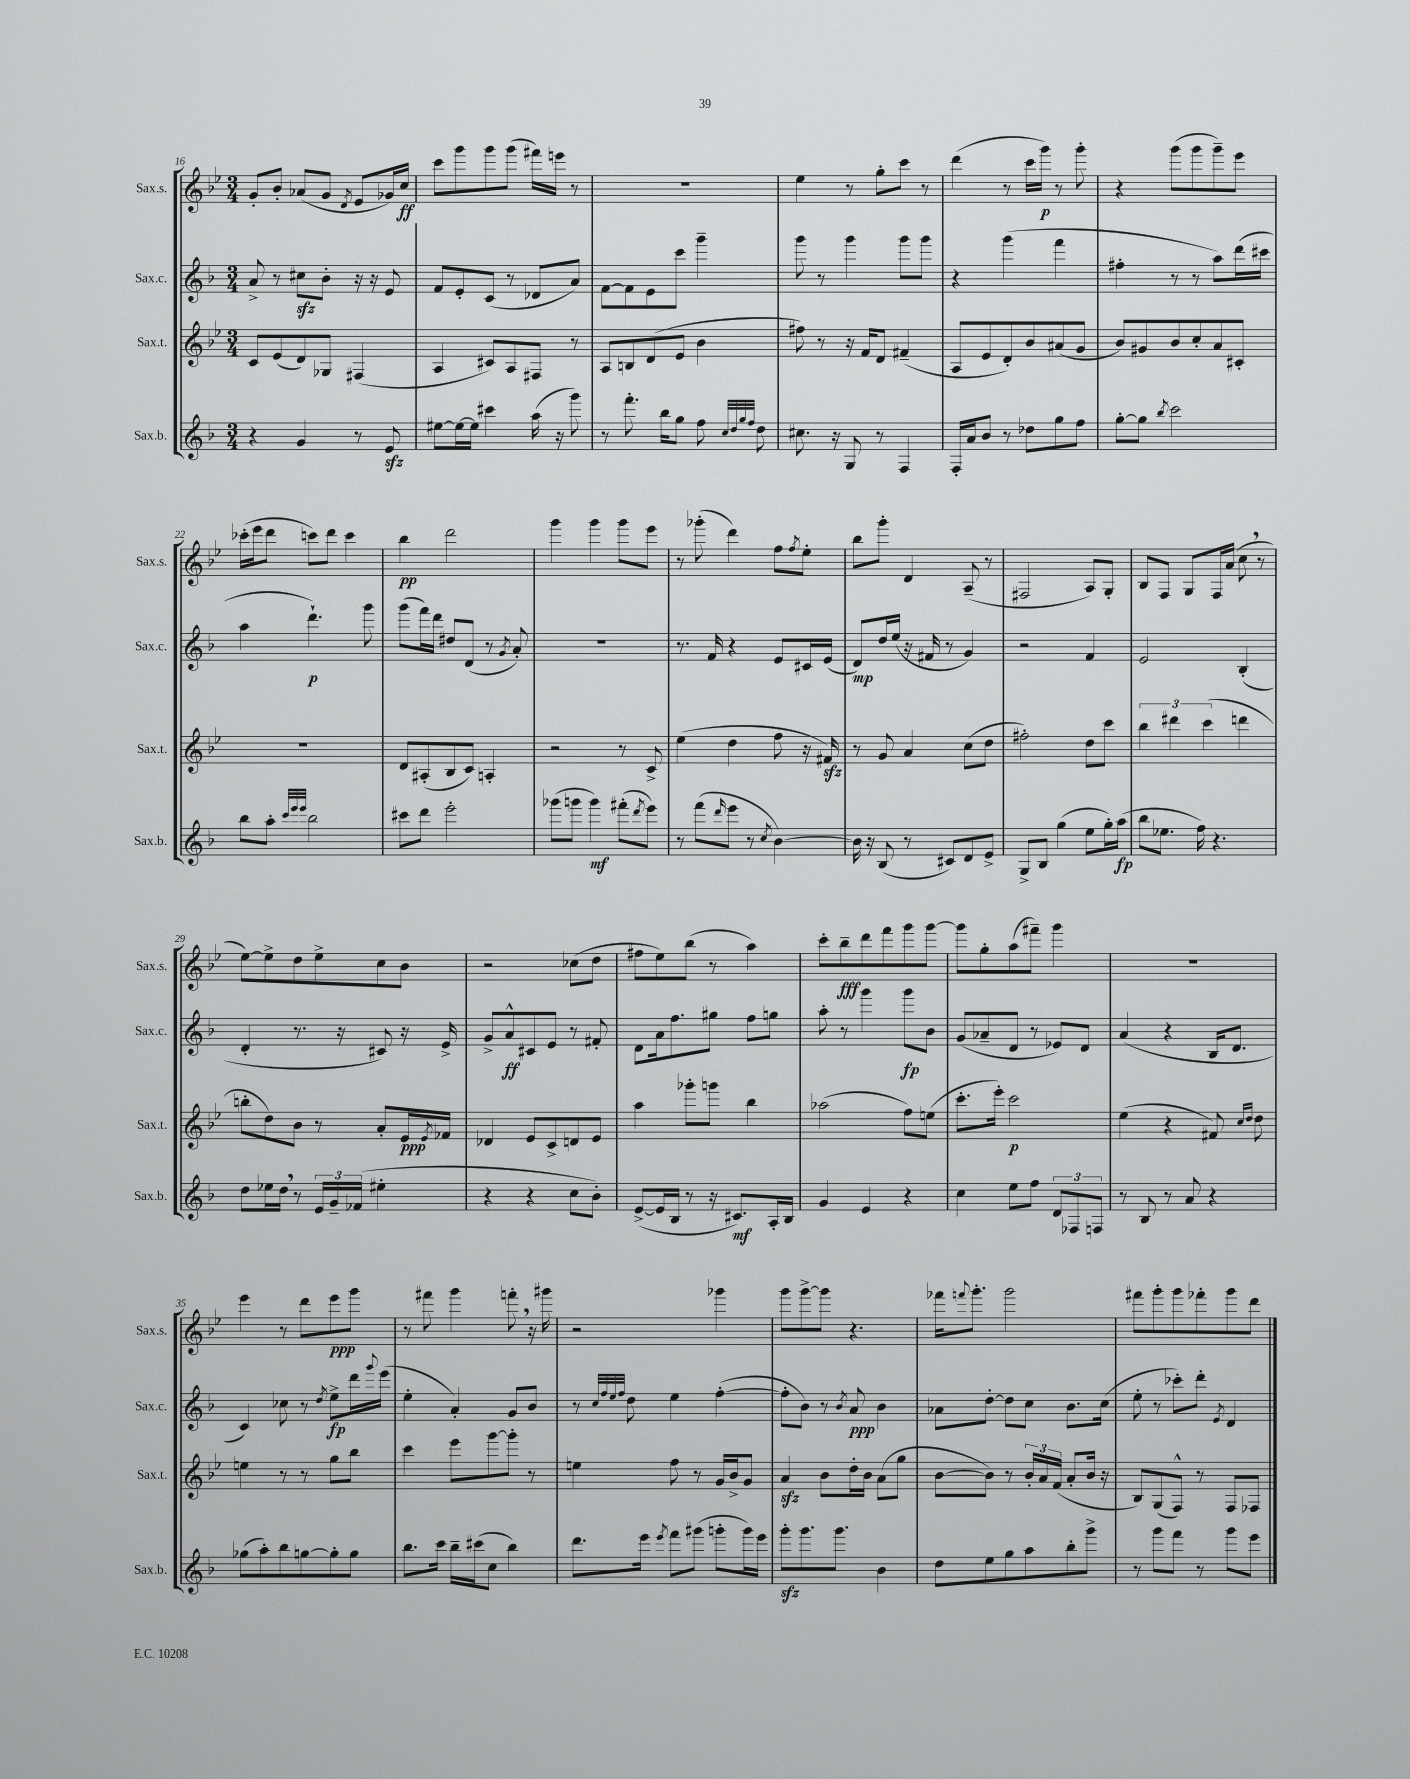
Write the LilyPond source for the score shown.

<<
\new StaffGroup <<
\new Staff = "s0" \with { instrumentName = "Sax.s." shortInstrumentName = "Sax.s." } {
    \clef treble \key bes \major \numericTimeSignature \time 3/4
    g'8-. bes'8-. aes'8( g'8 \acciaccatura { d'8 } ees'8 ges'16) c''16\ff |
    c'''8 g'''8 g'''8 g'''8( fis'''16) e'''16 r8 |
    R2. |
    ees''4 r8 g''8-. c'''8 r8 |
    d'''4( r8 c'''16 g'''16\p) r8 g'''8-. |
    r4 g'''8( g'''8 g'''8--) ees'''8 |
    ces'''16-.( ees'''16 d'''8 c'''8) d'''8 c'''4 |
    bes''4\pp d'''2 |
    g'''4 g'''4 g'''8 ees'''8 |
    r8 ges'''8-.( d'''4) f''8 \acciaccatura { f''8 } ees''8-. |
    bes''8 g'''8-. d'4 a8--( r8 |
    fis2 a8) g8-. |
    bes8 f8 g8 f16 a'16( c''8 \breathe r8 |
    ees''8~) ees''8-> d''8 ees''8-> c''8 bes'8 |
    r2 ces''8( d''8 |
    fis''8 ees''8) bes''8( r8 a''4) |
    c'''8-. bes''8--\fff d'''8 f'''8 g'''8 g'''8~ |
    g'''8 g''8-. a''8( fis'''8--) g'''4 |
    R2. |
    ees'''4 r8 d'''8 ees'''8\ppp g'''8 |
    r8 fis'''8 g'''4 f'''8-. \breathe r16 gis'''16 |
    r2 ges'''4 |
    g'''8 g'''8~-> g'''8 r4. |
    fes'''16 \appoggiatura { f'''8 } g'''8.-. g'''2 |
    fis'''8 g'''8-. g'''8 fes'''8-. g'''8 d'''8 \bar "|." |
}
\new Staff = "s1" \with { instrumentName = "Sax.c." shortInstrumentName = "Sax.c." } {
    \clef treble \key f \major \numericTimeSignature \time 3/4
    a'8-> r8 cis''8\sfz bes'8-. r16 r16 e'8 |
    f'8 e'8-. c'8( r8 des'8 a'8) |
    f'8~ f'8 e'8 c'''8 g'''4-- |
    g'''8 r8 g'''4 g'''8 g'''8 |
    r4 g'''4( f'''4 |
    fis''4-. r8 r8 a''8) d'''16( cis'''16 |
    a''4 d'''4.-!\p) g'''8 |
    g'''8( f'''16) d'''16 dis''8 d'8( r8 \acciaccatura { g'8 } a'8-.) |
    R2. |
    r8. f'16 r4 e'8 cis'16 e'16( |
    d'8\mp) d''16 e''16( r16 fis'16 r8 g'4) |
    r2 f'4 |
    e'2 bes4-.( |
    d'4-. r8. r16 cis'8) r16 e'16-> |
    g'8-> a'8-^\ff cis'8 e'8 r8 fis'8-. |
    d'8 a'16 f''8. gis''8 f''8 g''8 |
    a''8-. r8 g'''4 g'''8\fp bes'8 |
    g'8( aes'8-- d'8 r8 ees'8) d'8 |
    a'4( r4 bes16 d'8. |
    c'4) ces''8 r8 \acciaccatura { d''8 } e''8->\fp d'''16 \appoggiatura { g'''8 } e'''16( |
    e''4-. a'4-.) g'8 bes'8 |
    r8 \grace { c''32 f''32 e''32 f''32 } d''8 e''4 f''4~-.( |
    f''8-. bes'8) r8 \acciaccatura { bes'8 } a'8\ppp bes'4 |
    aes'8 d''8~-. d''8 c''8 bes'8. c''16( |
    e''8-. r8 ces'''8-.) d'''8-. \acciaccatura { e'8 } d'4 \bar "|." |
}
\new Staff = "s2" \with { instrumentName = "Sax.t." shortInstrumentName = "Sax.t." } {
    \clef treble \key bes \major \numericTimeSignature \time 3/4
    c'8 ees'8( d'8) ges8 fis4( |
    a4 cis'8) a8 fis8 r8 |
    a8 b8 d'8( ees'8 bes'4 |
    fis''8) r8 r16 f'16 d'8 fis'4--( |
    a8 ees'8 d'8-.) bes'8 ais'8( g'8 |
    bes'8) gis'8 bes'8 c''8-. a'8 cis'8-. |
    R2. |
    d'8 ais8-.( bes8 c'8) a4-. |
    r2 r8 c'8-> |
    ees''4( d''4 f''8 r16 fis'16\sfz) |
    r8 g'8 a'4 c''8( d''8 |
    fis''2-.) d''8 c'''8 |
    \tuplet 3/2 { bes''4 dis'''4 c'''4( } d'''4 |
    b''8-. d''8) bes'8 r8 a'8-. ees'16\ppp \acciaccatura { ees'8 } fes'16 |
    des'4 ees'8 c'8-> d'8 ees'8 |
    a''4 ges'''8-. g'''8 bes''4 |
    aes''2( f''8) e''8( |
    c'''8.-. ees'''16-.) c'''2\p |
    ees''4( r4 fis'8) \grace { c''16 d''16 } d''8 |
    e''4 r8 r8 g''8 bes''8 |
    c'''4 ees'''8 g'''8~ g'''8-. r8 |
    e''4 f''8 r8 g'16 bes'16-> g'8 |
    a'4\sfz bes'8 d''16-. bes'16 a'8( g''8 |
    bes'8~ bes'8) r8 \tuplet 3/2 { bes'16-. a'16 f'16( } a'8-. bes'16 r16 |
    bes8) g8( f8-^) r8 f8 fes8 \bar "|." |
}
\new Staff = "s3" \with { instrumentName = "Sax.b." shortInstrumentName = "Sax.b." } {
    \clef treble \key f \major \numericTimeSignature \time 3/4
    r4 g'4 r8 e'8\sfz |
    eis''8~ eis''16~ eis''16 cis'''4 a''16( r16 g'''8) |
    r8 f'''8.-. bes''16 g''8 f''8 \grace { c''32 d''32 g''32 f''32 } d''8 |
    cis''8. r16 g8 r8 f4 |
    f16-. a'16 bes'8 r8 des''8 g''8 f''8 |
    g''8~-. g''8 \acciaccatura { bes''8 } c'''2 |
    bes''8 a''8-. \grace { c'''32 e'''32 e'''32 } bes''2 |
    cis'''8 d'''8 e'''2-. |
    ges'''8( g'''8 g'''4\mf) fis'''8-.( \acciaccatura { d'''8 } e'''8) |
    r8 f'''8( \grace { d'''16 } e'''8 r8 \acciaccatura { c''8 } bes'4~) |
    bes'16 r16 bes8( r8 cis'8) d'8 e'8-> |
    g8-> bes8 g''4( e''8 g''16-.) a''16\fp( |
    bes''8 ees''8. f''16) r4. |
    d''8 ees''16 d''16 \breathe r8 \tuplet 3/2 { e'16 g'16-- fes'16( } eis''4-. |
    r4 r4 c''8 bes'8-.) |
    e'8~->( e'16 bes16 r8 r16 cis'8.\mf) a16-. bes16 |
    g'4 e'4 r4 |
    c''4 e''8 f''8 \tuplet 3/2 { d'8 fes8 f8 } |
    r8 bes8 r8 a'8 r4 |
    ges''8( a''8-.) bes''8 g''8~ g''8-. g''8 |
    bes''8. c'''16 bes''16-- cis'''16( c''8 bes''4) |
    d'''8. e'''16 \acciaccatura { e'''8 } f'''8 gis'''8( g'''8-. g'''16) e'''16 |
    g'''8-.\sfz g'''8. g'''8. bes'4 |
    d''8 e''8 g''8 a''8 bes''8-. g'''8-> |
    r8 g'''8 f'''8 r8 g'''8 e'''8 \bar "|." |
}
>>
>>
\layout { \context { \Score currentBarNumber = #16 } }
